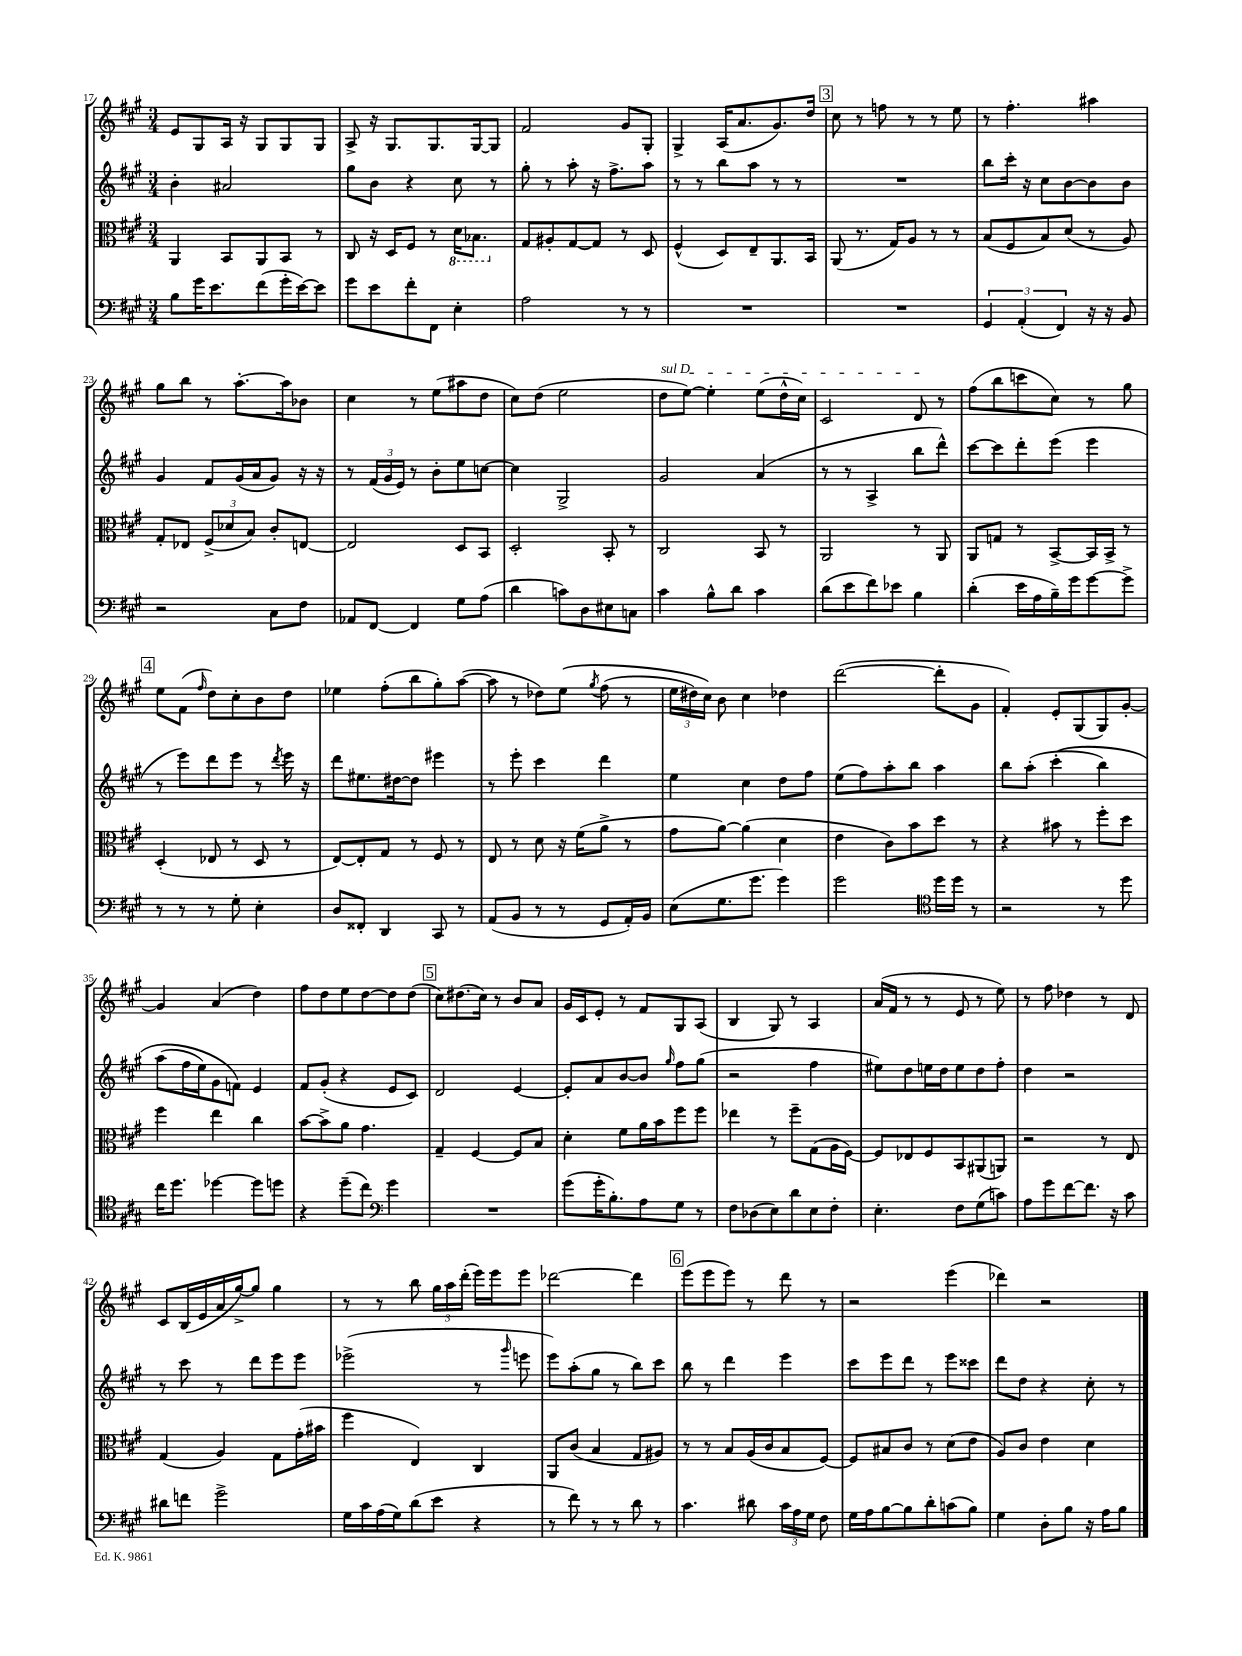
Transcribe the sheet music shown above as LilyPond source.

<<
\new StaffGroup <<
\new Staff = "s0" {
    \clef treble \key a \major \numericTimeSignature \time 3/4
    \autoBeamOff e'8[ gis8 a16] r16 gis8[ gis8 gis8] |
    a8-> r16 gis8.[ gis8. gis16~ gis8] |
    fis'2 gis'8[ gis8]-. |
    gis4-> a16[( a'8. gis'8.) d''16] |
    \mark \markup { \box "3" } cis''8 r8 f''8 r8 r8 e''8 |
    r8 fis''4.-. ais''4 |
    gis''8[ b''8] r8 a''8.[~-. a''16 bes'8] |
    cis''4 r8 e''8[( ais''8 d''8] |
    cis''8[) d''8]( e''2 |
    \once \override TextSpanner.bound-details.left.text = \markup { \italic "sul D" } d''8[\startTextSpan e''8]~) e''4-. e''8[( d''16-^ cis''16]) |
    cis'2 d'8\stopTextSpan r8 |
    fis''8[( b''8 c'''8 cis''8]) r8 gis''8 |
    \mark \markup { \box "4" } e''8[ fis'8]( \grace { fis''16 } d''8[) cis''8-. b'8 d''8] |
    ees''4 fis''8[-.( b''8 gis''8-.) a''8]~( |
    a''8 r8 des''8[) e''8]\( \acciaccatura { gis''8 } fis''8( r8 |
    \tuplet 3/2 { e''16[ dis''16) cis''16]\) } b'8 cis''4 des''4 |
    d'''2~( d'''8[-. gis'8] |
    fis'4-.) e'8[-. gis8( gis8) gis'8]~-. |
    gis'4 a'4( d''4) |
    fis''8[ d''8 e''8 d''8~ d''8 d''8]( |
    \mark \markup { \box "5" } cis''8[) dis''8.( cis''16]) r8 b'8[ a'8] |
    gis'16[ cis'16 e'8]-. r8 fis'8[ gis8 a8]( |
    b4 gis8) r8 a4 |
    a'16[( fis'16] r8 r8 e'8 r8 e''8) |
    r8 fis''8 des''4 r8 d'8 |
    cis'8[ b16( e'16 a'16 gis''16~->) gis''8] gis''4 |
    r8 r8 b''8 \tuplet 3/2 { gis''16[ a''16 d'''16]-.( } e'''16[) e'''16 e'''8] |
    des'''2~ des'''4 |
    \mark \markup { \box "6" } e'''8[( e'''8 e'''8]) r8 d'''8 r8 |
    r2 e'''4( |
    des'''4) r2 \bar "|." |
}
\new Staff = "s1" {
    \clef treble \key a \major \numericTimeSignature \time 3/4
    \autoBeamOff b'4-. ais'2 |
    gis''8[ b'8] r4 cis''8 r8 |
    gis''8-. r8 a''8-. r16 fis''8.[-> a''8] |
    r8 r8 b''8[ a''8] r8 r8 |
    \mark \markup { \box "3" } R2. |
    b''8[ cis'''16]-. r16 cis''8[ b'8~ b'8 b'8] |
    gis'4 fis'8[ gis'16( a'16 gis'8]) r16 r16 |
    r8 \tuplet 3/2 { fis'16[( gis'16 e'16]) } r8 b'8[-. e''8 c''8]~ |
    c''4 gis2-> |
    gis'2 a'4( |
    r8 r8 a4-> b''8[ d'''8]-^) |
    cis'''8[~ cis'''8 d'''8-. e'''8]( e'''4 |
    \mark \markup { \box "4" } r8 e'''8[) d'''8 e'''8] r8 \acciaccatura { d'''8 } e'''16 r16 |
    d'''8[ eis''8. dis''16~ dis''8] eis'''4 |
    r8 e'''8-. cis'''4 d'''4 |
    e''4 cis''4 d''8[ fis''8] |
    e''8[( fis''8) a''8-. b''8] a''4 |
    b''8[ a''8]-.( cis'''4-.\( b''4) |
    a''8[( fis''16 e''16) gis'8 f'8]\) e'4 |
    fis'8[ gis'8]-.( r4 e'8[ cis'8]) |
    \mark \markup { \box "5" } d'2 e'4~ |
    e'8[-. a'8 b'8~ b'8] \grace { gis''16 } fis''8[ gis''8]( |
    r2 fis''4 |
    eis''8[) d''8 e''16 d''16 e''8 d''8 fis''8]-. |
    d''4 r2 |
    r8 cis'''8 r8 d'''8[ e'''8 e'''8] |
    ees'''2->( r8 \grace { gis'''16 } e'''8 |
    e'''8[) a''8-.( gis''8] r8 b''8[) cis'''8] |
    \mark \markup { \box "6" } b''8 r8 d'''4 e'''4 |
    cis'''8[ e'''8 d'''8] r8 e'''8[ cisis'''8] |
    d'''8[ d''8] r4 cis''8-. r8 \bar "|." |
}
\new Staff = "s2" {
    \clef alto \key a \major \numericTimeSignature \time 3/4
    \autoBeamOff a,4 b,8[ a,8 b,8] r8 |
    cis8 r16 d16[ fis8] r8 \ottava #-1 d16[ bes,8.] \ottava #0 |
    gis8[ ais8-. gis8~ gis8] r8 d8 |
    fis4-^( d8[) e8-- a,8. b,16] |
    \mark \markup { \box "3" } a,8( r8. gis16[) a8] r8 r8 |
    b8[( fis8 b8) d'8]( r8 a8) |
    gis8[-. ees8] \tuplet 3/2 { fis8[->( des'8 b8]) } cis'8[-. e8]~ |
    e2 d8[ b,8] |
    d2-. b,8-. r8 |
    cis2 b,8 r8 |
    a,2 r8 a,8 |
    a,8[ g8] r8 b,8[~-> b,16 b,16]-> r8 |
    \mark \markup { \box "4" } d4-.( ees8 r8 d8 r8 |
    e8[~) e8-. gis8] r8 fis8 r8 |
    e8 r8 d'8 r16 fis'16[( a'8]-> r8 |
    gis'8[ a'8]~) a'4( d'4 |
    e'4 cis'8[) b'8 d''8] r8 |
    r4 bis'8 r8 fis''8[-. d''8] |
    fis''4 e''4 cis''4 |
    b'8[~ b'8-> a'8] gis'4. |
    \mark \markup { \box "5" } gis4-- fis4~ fis8[ b8] |
    d'4-. fis'8[ a'16 b'16 fis''8 fis''8] |
    ees''4 r8 fis''8[-- gis8( a16 fis16]~) |
    fis8[ ees8 fis8 b,8 ais,8( a,8]) |
    r2 r8 e8 |
    gis4( a4) gis8[ gis'16-.( bis'16] |
    fis''4 e4) cis4 |
    a,8[ cis'8]( b4 gis8[ ais8]) |
    \mark \markup { \box "6" } r8 r8 b8[ a16( cis'16 b8 fis8]~) |
    fis8[ bis8 cis'8] r8 d'8[( e'8] |
    a8[) cis'8] e'4 d'4 \bar "|." |
}
\new Staff = "s3" {
    \clef bass \key a \major \numericTimeSignature \time 3/4
    \autoBeamOff b8[ gis'16 e'8. fis'8( gis'16-. e'16~) e'8] |
    gis'8[ e'8 fis'8-. fis,8] e4-. |
    a2 r8 r8 |
    R2. |
    \mark \markup { \box "3" } R2. |
    \tuplet 3/2 { gis,4 a,4-.( fis,4) } r16 r16 b,8 |
    r2 cis8[ fis8] |
    aes,8[ fis,8]~ fis,4 gis8[ a8]( |
    d'4 c'8[) d8 eis8 c8] |
    cis'4 b8[-^ d'8] cis'4 |
    d'8[( e'8 fis'8) ees'8] b4 |
    d'4-.( e'16[ a16 b16--) gis'16 gis'8~ gis'8]-> |
    \mark \markup { \box "4" } r8 r8 r8 gis8-. e4-. |
    d8[ fisis,8]-. d,4 cis,8 r8 |
    a,8[( b,8] r8 r8 gis,8[ a,16-.) b,16] |
    e8[( gis8. gis'8.] gis'4) |
    gis'2 \clef tenor d''16[ d''16] r8 |
    r2 r8 d''8 |
    cis''16[ d''8.] des''4~ des''8[ d''8] |
    r4 d''8[--( cis''8]) \clef bass gis'4 |
    \mark \markup { \box "5" } R2. |
    gis'8[( gis'16-. b8.-.) a8 gis8] r8 |
    fis8[ des8( e8) d'8 e8 fis8]-. |
    e4.-. fis8[ gis8( c'8]) |
    a8[ gis'8 fis'8~ fis'8.] r16 cis'8 |
    dis'8[ f'8] gis'2-> |
    gis16[ cis'16 a16( gis16) d'8( e'8] r4 |
    r8 fis'8) r8 r8 d'8 r8 |
    \mark \markup { \box "6" } cis'4. dis'8 \tuplet 3/2 { cis'16[ a16 gis16] } fis8 |
    gis16[ a16 b8~ b8 d'8-. c'8( b8]) |
    gis4 d8[-. b8] r16 a16[ b8] \bar "|." |
}
>>
>>
\layout { \context { \Score currentBarNumber = #17 } }
